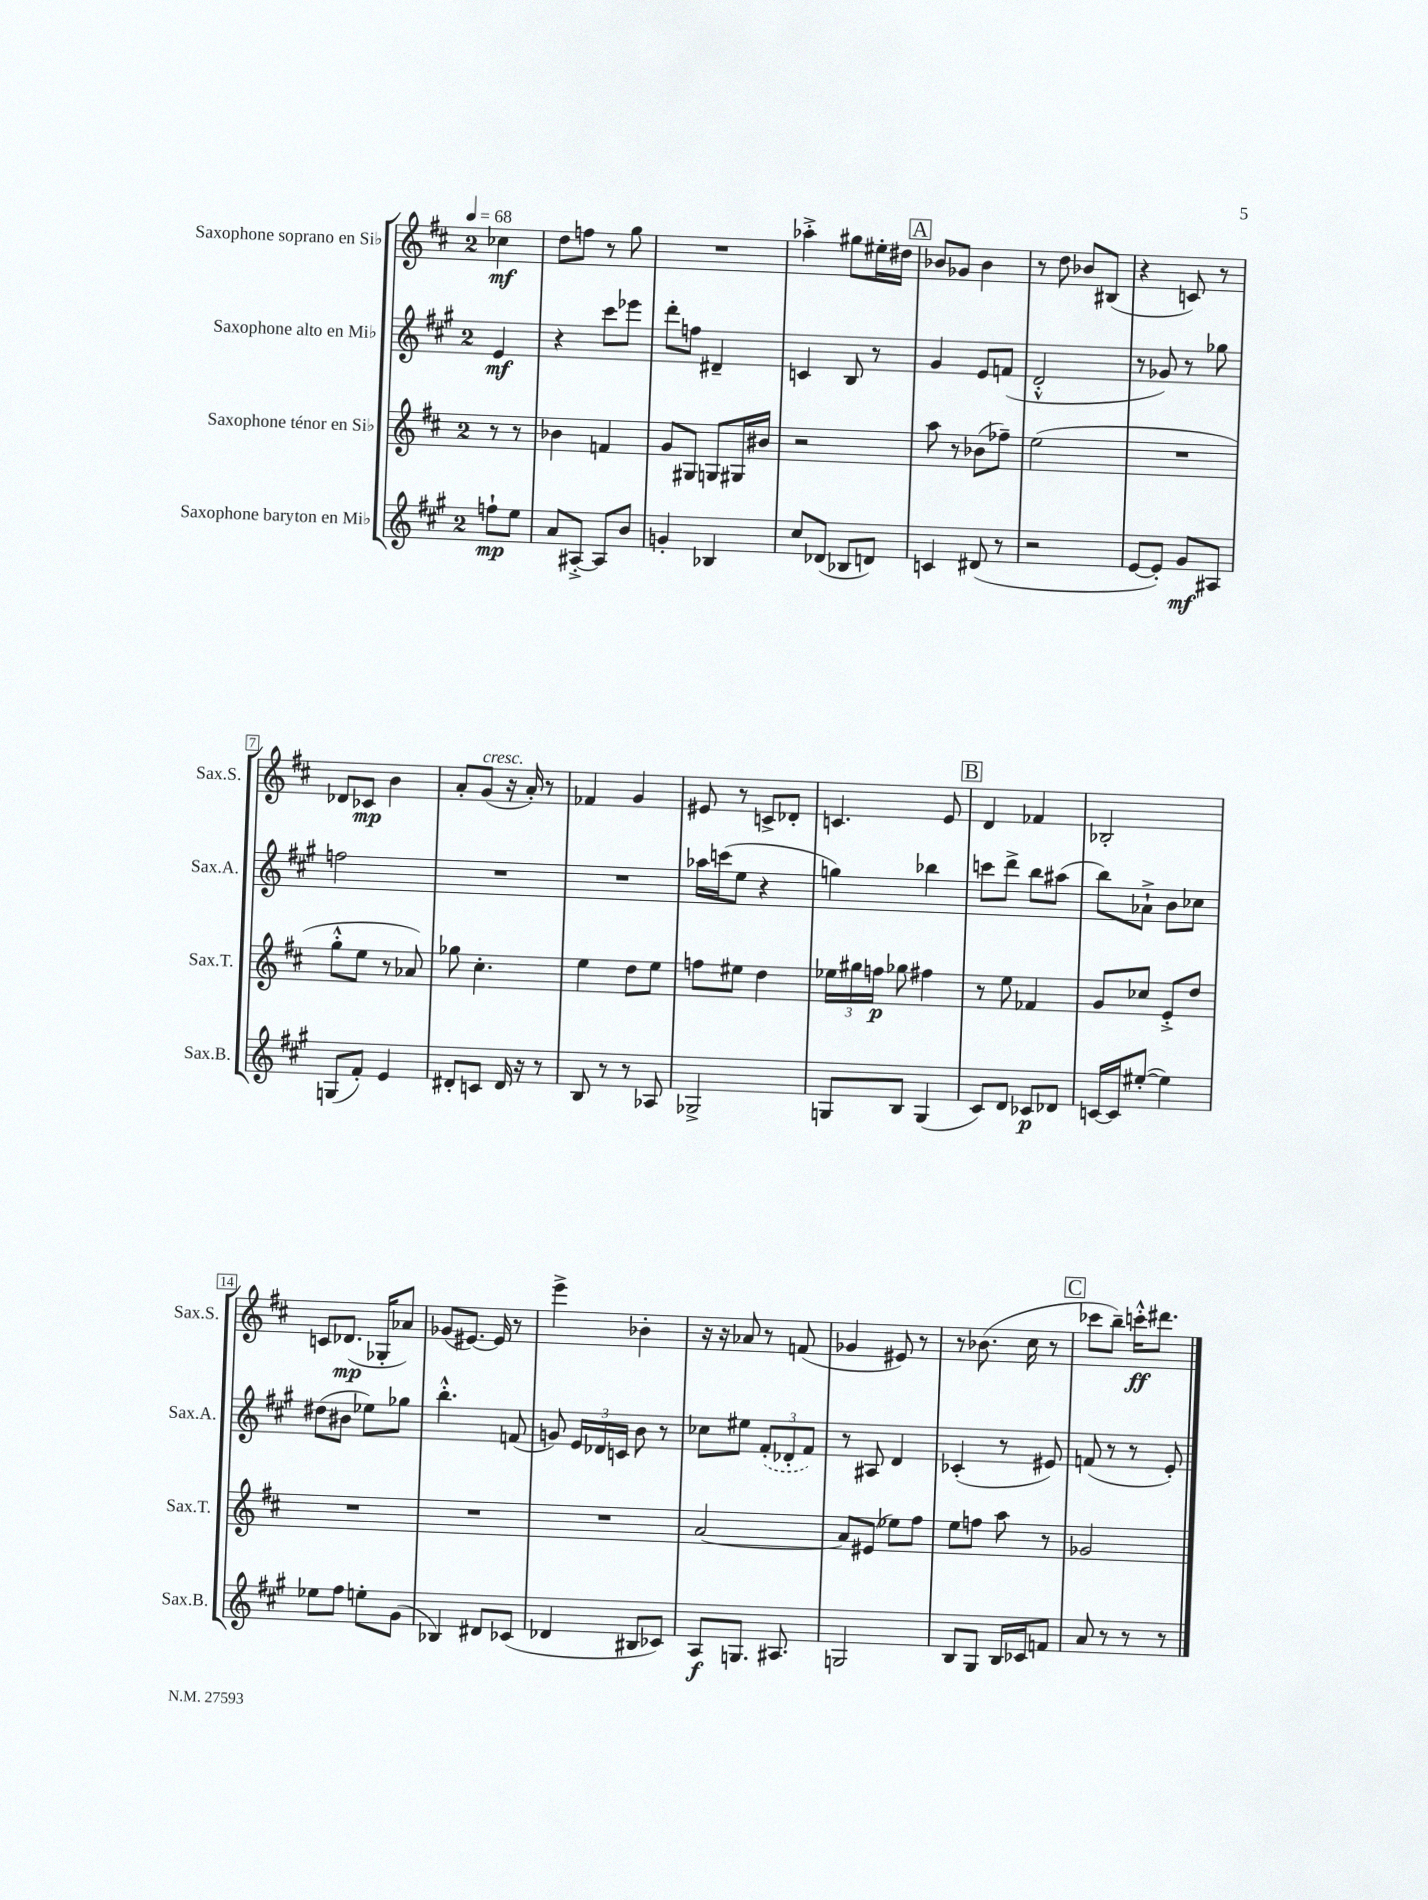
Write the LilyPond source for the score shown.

<<
\new StaffGroup <<
\new Staff = "s0" \with { instrumentName = "Saxophone soprano en Sib" shortInstrumentName = "Sax.S." } {
    \clef treble \key d \major \once \override Staff.TimeSignature.style = #'single-digit \time 2/4 \partial 4 \tempo 4 = 68
    \autoBeamOff ces''4\mf |
    d''8[ f''8] r8 g''8 |
    R2 |
    aes''4-.-> gis''8[ eis''16-. dis''16] |
    \mark \markup { \box "A" } bes'8[ ges'8] bes'4 |
    r8 d''8 bes'8[ bis8]( |
    r4 c'8) r8 |
    des'8[ ces'8]\mp b'4 |
    a'8[-. g'8]^\markup { \italic "cresc." }( r16 a'16-.) r8 |
    fes'4 g'4 |
    eis'8 r8 c'8[-> des'8]-. |
    c'4. e'8 |
    \mark \markup { \box "B" } d'4 fes'4 |
    bes2-. |
    c'8[ des'8.]\mp( ges16[-. aes'8]) |
    ges'8[( eis'8.]~) eis'16 r8 |
    e'''4-> bes'4-. |
    r16 r16 aes'8 r8 f'8( |
    ges'4 eis'8) r8 |
    r8 bes'8.( cis''16 r8 |
    \mark \markup { \box "C" } ces'''8[ b''8]--) c'''16[-.-^\ff dis'''8.] \bar "|." |
}
\new Staff = "s1" \with { instrumentName = "Saxophone alto en Mib" shortInstrumentName = "Sax.A." } {
    \clef treble \key a \major \once \override Staff.TimeSignature.style = #'single-digit \time 2/4 \partial 4
    \autoBeamOff e'4\mf |
    r4 cis'''8[ ees'''8] |
    d'''8[-. f''8] dis'4-- |
    c'4 b8 r8 |
    \mark \markup { \box "A" } gis'4 e'8[ f'8]( |
    d'2-.-^ |
    r8 ges'8) r8 ges''8 |
    f''2 |
    R2 |
    R2 |
    aes''16[ c'''16( e''8] r4 |
    g''4) bes''4 |
    \mark \markup { \box "B" } c'''8[ d'''8]-> b''8[ ais''8]( |
    b''8[) aes'8]-!-> b'8[ ces''8] |
    dis''8[( bis'8] ees''8[) ges''8] |
    b''4.-.-^ f'8( |
    g'8) \tuplet 3/2 { e'16[ des'16 c'16] } b'8 r8 |
    ces''8[ eis''8] \tuplet 3/2 { \once \slurDashed fis'8[-.( des'8-. fis'8]) } |
    r8 ais8 d'4 |
    ces'4-.( r8 eis'8) |
    \mark \markup { \box "C" } f'8( r8 r8 e'8-.) \bar "|." |
}
\new Staff = "s2" \with { instrumentName = "Saxophone ténor en Sib" shortInstrumentName = "Sax.T." } {
    \clef treble \key d \major \once \override Staff.TimeSignature.style = #'single-digit \time 2/4 \partial 4
    \autoBeamOff r8 r8 |
    bes'4 f'4 |
    g'8[ gis8] g8[ gis16 bis'16] |
    r2 |
    \mark \markup { \box "A" } a''8 r8 bes'8[( fes''8]--) |
    e''2( |
    R2 |
    g''8[-.-^ e''8] r8 aes'8) |
    ges''8 cis''4.-. |
    e''4 d''8[ e''8] |
    f''8[ eis''8] d''4 |
    \tuplet 3/2 { ees''16[ gis''16 f''16]\p } ges''8 fis''4 |
    \mark \markup { \box "B" } r8 e''8 fes'4 |
    g'8[ ces''8] e'8[-.-> d''8] |
    R2 |
    R2 |
    R2 |
    a'2~ |
    a'8[ eis'8]( ees''8[) fis''8] |
    e''8[ f''8] a''8 r8 |
    \mark \markup { \box "C" } ges'2 \bar "|." |
}
\new Staff = "s3" \with { instrumentName = "Saxophone baryton en Mib" shortInstrumentName = "Sax.B." } {
    \clef treble \key a \major \once \override Staff.TimeSignature.style = #'single-digit \time 2/4 \partial 4
    \autoBeamOff f''8[-!\mp e''8] |
    a'8[ ais8]~-.-> ais8[ b'8] |
    g'4-. bes4 |
    cis''8[ des'8]( bes8[ d'8]) |
    \mark \markup { \box "A" } c'4 dis'8( r8 |
    r2 |
    e'8[~ e'8]-.) gis'8[\mf ais8] |
    g8[( fis'8]-.) e'4 |
    dis'8[-. c'8] dis'16 r16 r8 |
    b8 r8 r8 aes8 |
    ges2-> |
    g8[ b8] g4( |
    \mark \markup { \box "B" } cis'8[) d'8] ces'8[\p des'8] |
    c'16[~ c'16 eis''8]~-.( eis''4) |
    ees''8[ fis''8] e''8[-. gis'8]( |
    bes4) dis'8[ ces'8]( |
    des'4 bis8[ ces'8]) |
    a8[\f g8.] ais8. |
    g2 |
    b8[ gis8] b16[ ces'16 f'8] |
    \mark \markup { \box "C" } a'8 r8 r8 r8 \bar "|." |
}
>>
>>
\layout { \context { \Score \override BarNumber.stencil = #(make-stencil-boxer 0.1 0.3 ly:text-interface::print) } }
